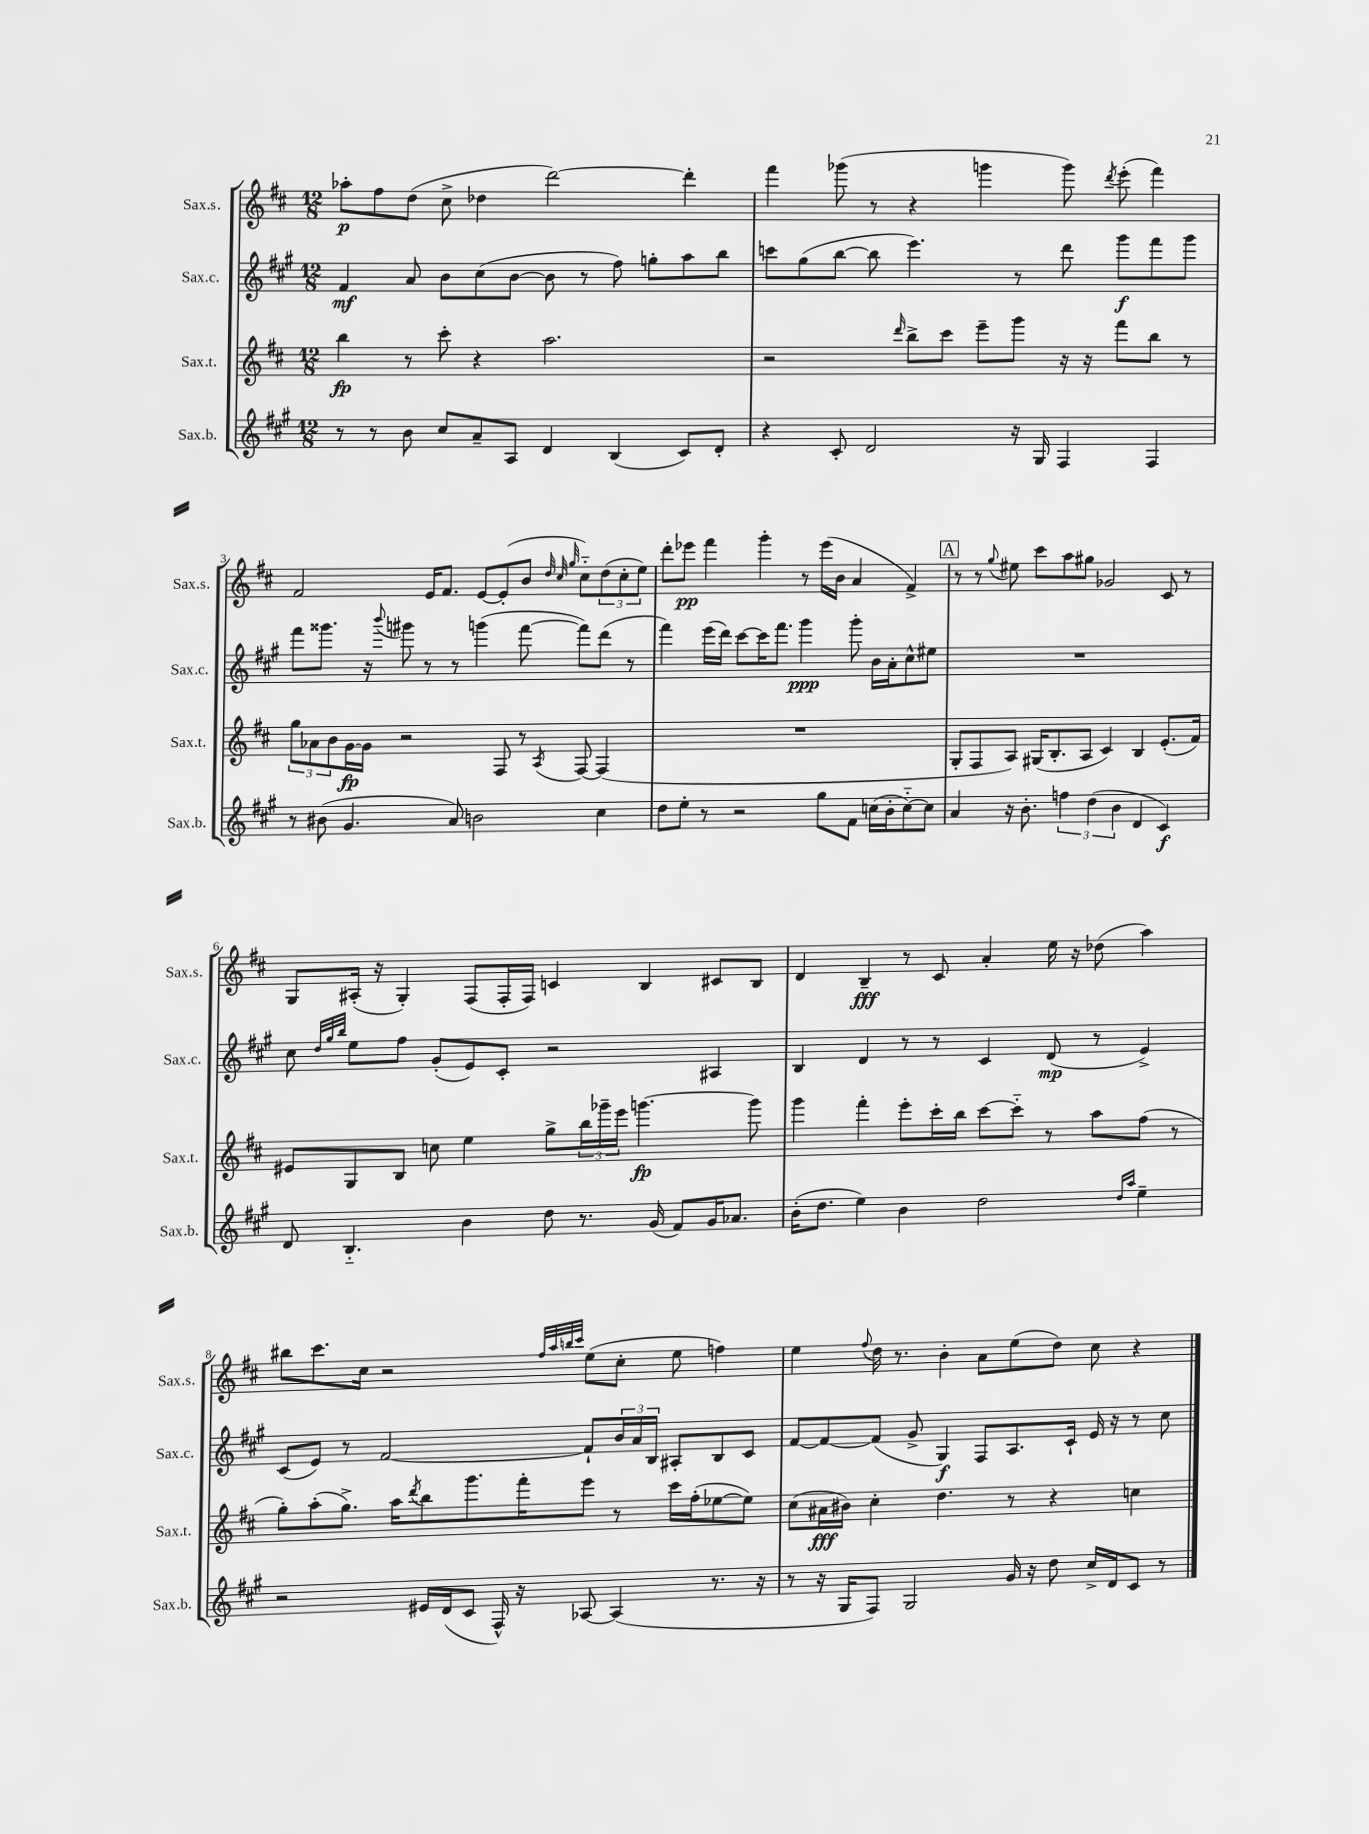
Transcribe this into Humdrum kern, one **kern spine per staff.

**kern	**dynam	**kern	**dynam	**kern	**dynam	**kern	**dynam
*part4	*part4	*part3	*part3	*part2	*part2	*part1	*part1
*staff4	*staff4	*staff3	*staff3	*staff2	*staff2	*staff1	*staff1
*I"Sax.b.	*	*I"Sax.t.	*	*I"Sax.c.	*	*I"Sax.s.	*
*I'Sax.b.	*	*I'Sax.t.	*	*I'Sax.c.	*	*I'Sax.s.	*
*clefG2	*	*clefG2	*	*clefG2	*	*clefG2	*
*k[f#c#g#]	*	*k[f#c#]	*	*k[f#c#g#]	*	*k[f#c#]	*
*M12/8	*	*M12/8	*	*M12/8	*	*M12/8	*
=1	=1	=1	=1	=1	=1	=1	=1
8r	.	4bb\	fp	4f#/	mf	8aa-X'\L	p
8r	.	.	.	.	.	8ff#\	.
8b\	.	8r	.	8a/	.	(8dd\J	.
8cc#/L	.	8ccc#'\	.	8b\L	.	8cc#^\	.
8a~/	.	4r	.	(8cc#\	.	4dd-X\	.
8A/J	.	.	.	[8b\J	.	.	.
4d/	.	2.aa\	.	8b\]	.	[2ddd\)	.
.	.	.	.	8r	.	.	.
(4B/	.	.	.	8ff#\)	.	.	.
.	.	.	.	8ggn'\L	.	.	.
8c#/L)	.	.	.	8aa\	.	4ddd'\]	.
8d'/J	.	.	.	8bb\J	.	.	.
=2	=2	=2	=2	=2	=2	=2	=2
4r	.	2r	.	8cccn\L	.	4fff#\	.
.	.	.	.	(8gg#\	.	.	.
8c#'/	.	.	.	[8bb\J	.	(8ggg-X\	.
2d/	.	.	.	8bb\]	.	8r	.
.	.	16qqddd/	.	.	.	.	.
.	.	8bb^\L	.	4.eee\)	.	4r	.
.	.	8ccc#\J	.	.	.	.	.
.	.	8eee~\L	.	.	.	4gggn\	.
16r	.	8ggg\J	.	8r	.	.	.
16G#/	.	.	.	.	.	.	.
4F#/	.	16r	.	8ddd\	.	8ggg\)	.
.	.	16r	.	.	.	.	.
.	.	.	.	.	.	8qddd/	.
.	.	8fff#\L	.	8ggg#\L	f	(8eee'\	.
4F#/	.	8bb\J	.	8fff#\	.	4fff#\)	.
.	.	8r	.	8ggg#\J	.	.	.
!!LO:LB:g=z
=3	=3	=3	=3	=3	=3	=3	=3
8r	.	12gg\L	.	8fff#\L	.	2f#/	.
.	.	12a-X\	.	.	.	.	.
(8b#X\	.	.	.	8.ggg##X\J	.	.	.
.	.	12b\	.	.	.	.	.
4.g#/	.	[16g\L	fp	.	.	.	.
.	.	16g\JJ]	.	16r	.	.	.
.	.	.	.	8qqbbb/	.	.	.
.	.	2r	.	8ggg#X\	.	.	.
.	.	.	.	8r	.	16e/KL	.
.	.	.	.	.	.	8.f#/J	.
8a/)	.	.	.	8r	.	.	.
2bn\	.	.	.	(4gggn\	.	[8e/L	.
.	.	8F#/	.	.	.	(8e'/]	.
.	.	8r	.	[8fff#\	.	8b/J	.
.	.	.	.	.	.	32qqdd/	.
.	.	.	.	.	.	32qqcc#/	.
.	.	8qA/	.	.	.	32qqgg/	.
.	.	[8F#/	.	8fff#\L])	.	8cc#\L)	.
4cc#\	.	(4F#/]	.	(8ddd\J	.	(12dd\	.
.	.	.	.	.	.	12cc#'\	.
.	.	.	.	8r	.	.	.
.	.	.	.	.	.	12ee\J)	.
=4	=4	=4	=4	=4	=4	=4	=4
8dd\L	.	1.r	.	4fff#\)	.	8ddd'\L	.
8ee'\J	.	.	.	.	.	8eee-X\J	pp
8r	.	.	.	(16eee\LL	.	4fff#\	.
.	.	.	.	16ddd\JJ)	.	.	.
2r	.	.	.	[8ccc#\L	.	.	.
.	.	.	.	16ccc#\K]	.	4ggg'\	.
.	.	.	.	8.fff#\J	.	.	.
.	.	.	.	4ggg#\	ppp	8r	.
8gg#\L	.	.	.	.	.	(16eee-\LL	.
.	.	.	.	.	.	16b\JJ	.
8f#\J	.	.	.	8ggg#'\	.	4a/	.
(16ccn\LL	.	.	.	16b\LL	.	.	.
16b'\J	.	.	.	16a'\J	.	.	.
[8cc\)	.	.	.	8cc#^^\	.	4f#^/)	.
8cc\J]	.	.	.	8ee#X\J	.	.	.
!!LO:REH:place=s1:t=A
=5	=5	=5	=5	=5	=5	=5	=5
4a/	.	8G'/L	.	1.r	.	8r	.
.	.	8F#/	.	.	.	8r	.
.	.	.	.	.	.	8qqgg/	.
16r	.	8A/J)	.	.	.	8ee#X\	.
8.b'\	.	.	.	.	.	.	.
.	.	(16G#X/KL	.	.	.	8ccc#\L	.
.	.	8.B'/	.	.	.	.	.
6ffn\	.	.	.	.	.	8aa\	.
.	.	8A/J	.	.	.	8gg#X\J	.
(6dd\	.	.	.	.	.	.	.
.	.	4c#/)	.	.	.	2g-X/	.
6b\	.	.	.	.	.	.	.
4d/	.	4B/	.	.	.	.	.
4c#/)	f	(8.e'/L	.	.	.	8c#/	.
.	.	.	.	.	.	8r	.
.	.	16f#/Jk)	.	.	.	.	.
!!LO:LB:g=z
=6	=6	=6	=6	=6	=6	=6	=6
8d/	.	8e#X/L	.	8cc#\	.	8G/L	.
.	.	.	.	32qqdd/LLL	.	.	.
.	.	.	.	32qqgg#/	.	.	.
.	.	.	.	32qqbb/JJJ	.	.	.
4.B/	.	8G/	.	8ee\L	.	(16A#X'/Jk	.
.	.	.	.	.	.	16r	.
.	.	8B/J	.	8ff#\J	.	4G'/)	.
.	.	8ccn\	.	(8g#'/L	.	.	.
4b\	.	4ee\	.	8e/)	.	(8F#/L	.
.	.	.	.	8c#'/J	.	16F#'/L	.
.	.	.	.	.	.	16F#/JJ)	.
8dd\	.	8gg^\L	.	2r	.	4cn/	.
8.r	.	24bb\L	.	.	.	.	.
.	.	24ggg-X~\	.	.	.	.	.
.	.	24eee\JJ	.	.	.	.	.
.	.	[4.gggn\	fp	.	.	4B/	.
(16g#/	.	.	.	.	.	.	.
8f#/L)	.	.	.	.	.	.	.
16g#/K	.	.	.	4A#X/	.	8c#X/L	.
8.a-X/J	.	.	.	.	.	.	.
.	.	8ggg\]	.	.	.	8B/J	.
=7	=7	=7	=7	=7	=7	=7	=7
(16b'\KL	.	4ggg\	.	4B/	.	4d/	.
8.dd\J	.	.	.	.	.	.	.
4ee\)	.	4fff#'\	.	4d/	.	4B~/	fff
4b\	.	8eee'\L	.	8r	.	8r	.
.	.	16ccc#'\L	.	8r	.	8c#/	.
.	.	16bb\JJ	.	.	.	.	.
2dd\	.	[8ccc#\L	.	4c#/	.	4a'/	.
.	.	8ccc#\J]	.	.	.	.	.
.	.	8r	.	(8d/	mp	16ee\	.
.	.	.	.	.	.	16r	.
.	.	8aa\L	.	8r	.	(8dd-X\	.
16qqdd/LL	.	.	.	.	.	.	.
16qqaa/JJ	.	.	.	.	.	.	.
4ee~\	.	(8ff#\J	.	4e^/)	.	4aa\)	.
.	.	8r	.	.	.	.	.
!!LO:LB:g=z
=8	=8	=8	=8	=8	=8	=8	=8
2r	.	8gg'\L)	.	(8c#/L	.	8bb#X\L	.
.	.	(8aa'\	.	8e/J)	.	8.ccc#\	.
.	.	8.gg^\J)	.	8r	.	.	.
.	.	.	.	.	.	16cc#\Jk	.
.	.	.	.	[2f#/	.	2r	.
.	.	16aa\KL	.	.	.	.	.
.	.	8qddd/	.	.	.	.	.
16e#X/LL	.	8bb\	.	.	.	.	.
(16d/J	.	.	.	.	.	.	.
8c#/J	.	8.ggg\	.	.	.	.	.
16F#^^/)	.	.	.	.	.	.	.
16r	.	16fff#'\K	.	.	.	.	.
.	.	.	.	.	.	32qqff#/LLL	.
.	.	.	.	.	.	32qqaa/	.
.	.	.	.	.	.	32qqbbn/	.
.	.	.	.	.	.	32qqccc#/JJJ	.
[8A-X/	.	8eee\J	.	8f#`/L]	.	(8ee\L	.
(4A-/]	.	8r	.	24b/L	.	8cc#'\J	.
.	.	.	.	24a/	.	.	.
.	.	.	.	24B/JJ	.	.	.
.	.	16ccc#\LL	.	8A#X'/L	.	8ee\	.
.	.	(16ff#'\J	.	.	.	.	.
8.r	.	[8ee-X\	.	8B/	.	4ffn\)	.
.	.	8ee-\J])	.	8c#/J	.	.	.
16r	.	.	.	.	.	.	.
=9	=9	=9	=9	=9	=9	=9	=9
8r	.	(8cc#\L	.	[8f#/L	.	4ee\	.
16r	.	16a#X\L	fff	8f#/_	.	.	.
16G#/KL	.	16b#X\JJ)	.	.	.	.	.
.	.	.	.	.	.	8qqff#/	.
8F#/J)	.	4cc#'\	.	(8f#/J]	.	16dd\	.
.	.	.	.	.	.	8.r	.
2G#/	.	.	.	8g#^/	.	.	.
.	.	4.dd\	.	4G#/)	f	4b'\	.
.	.	.	.	8F#/L	.	8a\L	.
16g#/	.	8r	.	8.A/	.	(8ee\	.
16r	.	.	.	.	.	.	.
8dd\	.	4r	.	.	.	8dd\J)	.
.	.	.	.	16c#`/Jk	.	.	.
16cc#^/LL	.	.	.	16e/	.	8cc#\	.
16d/J	.	.	.	16r	.	.	.
8c#/J	.	4ccn\	.	8r	.	4r	.
8r	.	.	.	8cc#\	.	.	.
==	==	==	==	==	==	==	==
*-	*-	*-	*-	*-	*-	*-	*-
